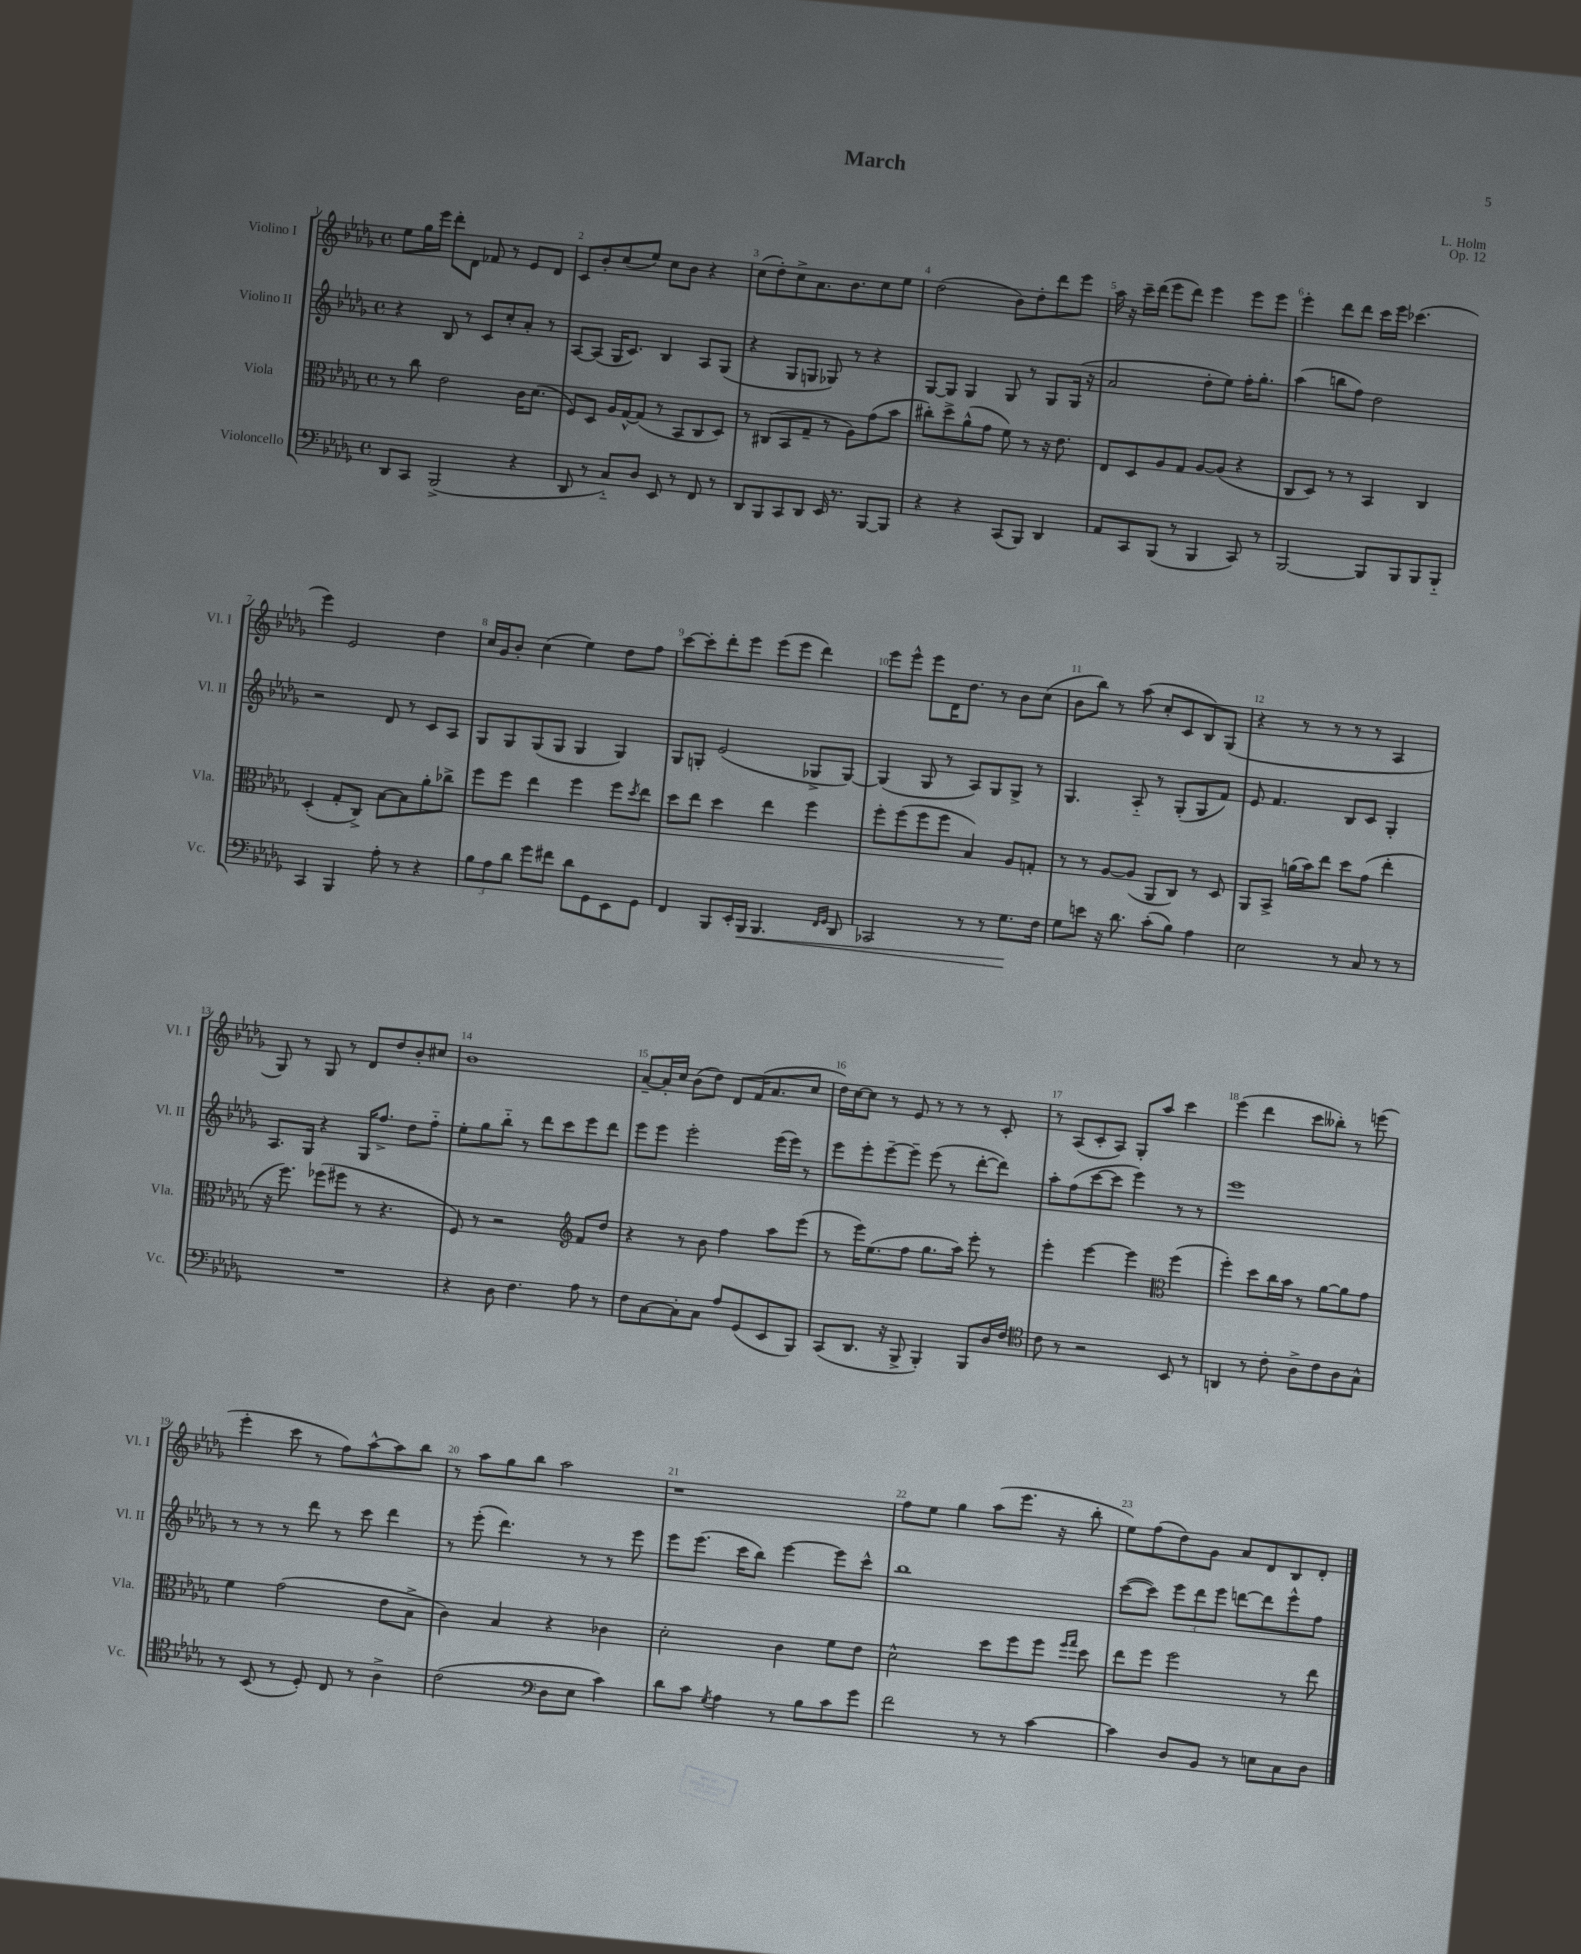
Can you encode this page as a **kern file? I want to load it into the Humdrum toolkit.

**kern	**dynam	**kern	**kern	**kern
*part4	*part4	*part3	*part2	*part1
*staff4	*staff4	*staff3	*staff2	*staff1
*I"Violoncello	*	*I"Viola	*I"Violino II	*I"Violino I
*I'Vc.	*	*I'Vla.	*I'Vl. II	*I'Vl. I
*clefF4	*	*clefC3	*clefG2	*clefG2
*k[b-e-a-d-g-]	*	*k[b-e-a-d-g-]	*k[b-e-a-d-g-]	*k[b-e-a-d-g-]
*M4/4	*	*M4/4	*M4/4	*M4/4
*met(c)	*	*met(c)	*met(c)	*met(c)
=1	=1	=1	=1	=1
8DD-/L	.	8r	4r	8ee-\L
8CC/J	.	8cc\	.	16gg-\L
.	.	.	.	16eee-\JJ
(2BBB-^/	.	2e-\	8B-/	8ddd-'\L
.	.	.	8r	8d-\J
.	.	.	8c/L	8f-X/
.	.	.	8cc'/	8r
4r	.	16c\KL	8a-'/J	8e-/L
.	.	(8.d-\J	.	.
.	.	.	8r	8d-/J
=2	=2	=2	=2	=2
8DD-/	.	8F/L)	[8A-/L	8c/L
8r	.	8D-/J	(8A-/J]	8b-'/
8C/L)	.	16A-/LL	16G-/KL	(8cc/
.	.	[16G-^^/J	8.c/J)	.
8D-/J	.	(8G-/J]	.	8ee-/J)
8EE-/	.	8r	4B-/	8cc\L
8r	.	8BB-/L	.	8b-\J
8FF/	.	8C/	8A-/L	4r
8r	.	8D-/J)	(8G-/J	.
=3	=3	=3	=3	=3
8DD-/L	.	8r	4r	(8cc\L
8BBB-/	.	(8C#X/L	.	8dd-'\)
8CC/	.	8BB-/	8G-/L	8cc^\
8DD-/J	.	8G-~/J	8Gn/J	8.a-\
16EE-/	.	8r	8G-X/)	.
8.r	.	.	.	8.b-\
.	.	8A-\L)	8r	.
[8BBB-/L	.	(8g-\	4r	8cc\
8BBB-/J]	.	8b-\J	.	8ee-\J
=4	=4	=4	=4	=4
4r	.	8cc#X'\L)	[8G-/L	(2dd-\
.	.	8dd-^\	8G-/J]	.
4r	.	(8a-^^\	4G-/	.
.	.	8g-\J	.	.
(8CC/L	.	8f\)	8G-/	8b-\L)
8BBB-/J)	.	8r	8r	8dd-'\
4DD-/	.	16r	8G-/L	8ddd-\
.	.	8.e-\	.	.
.	.	.	(16G-/Jk	8eee-\J
.	.	.	16r	.
=5	=5	=5	=5	=5
8AA-/L	.	8E-/L	2a-/	16aa-\
.	.	.	.	16r
8CC/	.	8D-/	.	16ccc~\LL
.	.	.	.	(16ddd-\JJ
(8BBB-/J	.	8A-/	.	8eee-\L
8r	.	8G-/J	.	8ddd-\J)
4BBB-/	.	[8A-/L	8dd-'\L	4eee-\
.	.	(8A-/J]	8ee-\J)	.
8CC/)	.	4r	16ff'\KL	8eee-\L
.	.	.	8.gg-'\J	.
8r	.	.	.	8eee-\J
=6	=6	=6	=6	=6
[2BBB-/	.	8C/L	(4aa-\	4eee-'\
.	.	8D-/J)	.	.
.	.	8r	8bbn\L	8ddd-\L
.	.	8r	8ff\J)	8ddd-\J
8BBB-/L]	.	4BB-/	2dd-\	16ccc\LL
.	.	.	.	16eee-\JJ
8BBB-/	.	.	.	(4.ccc-X\
8BBB-/	.	4C/	.	.
8BBB-/J	.	.	.	.
!!LO:LB:g=z
=7	=7	=7	=7	=7
4CC/	.	(4D-'/	2r	4eee-\)
4BBB-/	.	8G-'/L	.	2e-/
.	.	8C^/J)	.	.
8A-'\	.	[8B-\L	8d-/	.
8r	.	8B-\]	8r	.
4r	.	8a-'\	8c/L	4dd-\
.	.	8cc-X^\J	8A-/J	.
=8	=8	=8	=8	=8
12B-\L	.	8ff\L	8G-/L	16cc/LL
.	.	.	.	16g-/J
12A-\	.	.	.	.
.	.	8ff\J	8G-/	8b-'/J
12d-\J	.	.	.	.
8g-\L	.	4ee-\	(8G-/	(4cc\
8f#X\J	.	.	8G-/J	.
8d-\L	.	4ff\	4G-/	4ee-\)
8GG-\	.	.	.	.
8EE-\	.	8ff\L	4G-/)	8dd-\L
.	.	8qdd-/	.	.
8GG-\J	.	8ee-\J	.	8ff\J
=9	=9	=9	=9	=9
4FF/	.	8dd-\L	8G-/L	[8ccc\L
.	.	8ee-\J	8Gn'/J	8ccc'\]
8BBB-/L	.	4dd-\	(2e-/	8ddd-'\
16EE-'/L	.	.	.	8eee-\J
!	!LO:HP:b	!	!	!
16BBB-/JJ	<	.	.	.
4.BBB-/	.	4ee-\	.	(8eee-\L
.	.	.	.	8eee-\J
.	.	4ff\	8G-X^/L	4ddd-\)
16qqFF/LL	.	.	.	.
16qqGG-/JJ	.	.	.	.
8DD-/	.	.	[8G-/J)	.
=10	=10	=10	=10	=10
2CC-X/	.	8ff'\L	(4G-/]	8eee-\L
.	.	(8ff\	.	8eee-^^\J
.	.	8ff\	8G-/	8eee-\L
.	.	8ff\J	8r	16d-\K
.	.	.	.	8.dd-\J
8r	.	4B-/)	8A-/L)	.
8r	.	.	8G-/	8r
8.G-\L	.	8A-/L	8G-^/J	8b-\L
.	.	8Gn'/J	8r	(8cc\J
16F\Jk	[	.	.	.
=11	=11	=11	=11	=11
8G-\L	.	8r	4.G-/	8b-\L
8en\J	.	8r	.	8bb-\J)
16r	.	[8A-/L	.	8r
8.d-\	.	.	.	.
.	.	(8A-/J]	8A-/	(8aa-\
(8c'\L	.	8AA-/L	8r	8cc'/L
8B-\J)	.	8C/J)	(8G-'/L	8c/
4A-\	.	8r	8G-/	8B-/)
.	.	8D-/	8f/J)	(8G-/J
=12	=12	=12	=12	=12
2E-\	.	8AA-/L	8e-/	4r
.	.	8BB-^/J	4.f/	.
.	.	(16an\LL	.	8r
.	.	16b-\J)	.	.
.	.	8ee-\J	.	8r
8r	.	8dd-\L	8B-/L	8r
8C/	.	(8g-\J	8c/J	8r
8r	.	4ee-'\	4G-'/	4A-/
8r	.	.	.	.
!!LO:LB:g=z
=13	=13	=13	=13	=13
1r	.	16r	8.A-/L	8G-/)
.	.	8.ff\)	.	.
.	.	.	.	8r
.	.	.	16G-/Jk	.
.	.	(8ff-X\L	4r	8G-/
.	.	8ff#X\J	.	8r
.	.	8r	16G-/KL	8d-/L
.	.	.	8.ff^/J	.
.	.	4.r	.	8dd-/
.	.	.	8dd-\L	8b-'/
.	.	.	8ff\J	8cc#X/J
=14	=14	=14	=14	=14
4r	.	8F/)	8ee-'\L	1b-
.	.	8r	8gg-\	.
8D-\	.	2r	8bb-\J	.
4.F\	.	.	8r	.
.	.	.	8ddd-\L	.
.	.	.	8ccc\	.
*	*	*clefG2	*	*
8A-\	.	8f/L	8eee-\	.
8r	.	8dd-/J	8ddd-\J	.
=15	=15	=15	=15	=15
8F\L	.	4r	8eee-\L	[8a-~/L
[8C\	.	.	8eee-\J	16a-'/L]
.	.	.	.	16cc/JJ
8C'\]	.	8r	2eee-'\	(8b-\L
8C\J	.	8b-\	.	8dd-\J)
8A-/L	.	4ff\	.	8d-/L
(8GG-/	.	.	.	(16f/K
.	.	.	.	8.a-/
8EE-/	.	8aa-\L	(16eee-\LL	.
.	.	.	16eee-\JJ)	.
8BBB-/J)	.	(8eee-\J	8r	8cc/J
=16	=16	=16	=16	=16
(8CC/L	.	8r	8eee-\L	16dd-\LL)
.	.	.	.	[16cc\J
8.DD-/J	.	16eee-\KL)	8eee-'\	8cc\J]
.	.	(8.ee-\	.	.
.	.	.	[8eee-~\	8r
16r	.	.	.	.
8BBB-^/	.	8ff\J	8eee-~\J]	8e-/
4BBB-'/)	.	8.gg-\L	(8eee-\	8r
.	.	.	8r	8r
.	.	16aa-\Jk)	.	.
8BBB-/L	.	8eee-'\	[8ddd-'\L	8r
16D-/L	.	8r	8ddd-\J])	8c'/
16F/JJ	.	.	.	.
=17	=17	=17	=17	=17
*clefC4	*	*	*	*
8c\	.	4eee-'\	8aa-'\L	8r
8r	.	.	(8ff\	(8A-/L
2r	.	[4eee-\	[8ccc\	8c'/
.	.	.	8ccc\J]	8A-/J)
.	.	4eee-\]	4eee-\)	8G-'/L
.	.	.	.	8aa-/J
*	*	*clefC3	*	*
8BB-/	.	(4ff\	8r	4ccc\
8r	.	.	8r	.
=18	=18	=18	=18	=18
4AAn/	.	4ff'\)	1eee-	(4eee-\
8r	.	8dd-\L	.	4ddd-\
8c'\	.	16cc\L	.	.
.	.	16b-\JJ	.	.
8A-^\L	.	8r	.	8ccc\L
8c\	.	[8a-\L	.	8bb--X'\J)
8A-\	.	8a-\]	.	8r
8G-^^\J	.	8g-\J	.	(8eeen\
!!LO:LB:g=z
=19	=19	=19	=19	=19
8r	.	4f\	8r	4eee-'\
(8BB-/	.	.	8r	.
8r	.	(2g-\	8r	8ccc\
8D-'/)	.	.	8ddd-\	8r
8C/	.	.	8r	8ff\L)
8r	.	.	8ccc\	[8aa-^^\
4A-^\	.	8e-\L	4ddd-\	8aa-\]
.	.	8B-^\J	.	8bb-\J
=20	=20	=20	=20	=20
(2c\	.	4c\)	8r	8r
.	.	.	(8eee-'\	8aa-\L
.	.	4B-/	4.ddd-\)	8gg-\
.	.	.	.	8bb-\J
*clefF4	*	*	*	*
8D-\L	.	4r	.	2aa-\
8E-\J	.	.	8r	.
4c\)	.	4c-X\	8r	.
.	.	.	8eee-\	.
=21	=21	=21	=21	=21
8d-\L	.	2d-'\	8eee-\L	1r
8c\J	.	.	(8.eee-\J	.
8qG-/	.	.	.	.
4A-\	.	.	.	.
.	.	.	16ccc\KL	.
.	.	.	8bb-\J)	.
8r	.	4c\	[4eee-\	.
8B-\L	.	.	.	.
8c\	.	8f\L	8eee-\L]	.
8g-\J	.	8e-\J	8ccc^^\J	.
=22	=22	=22	=22	=22
2f\	.	2d-^^\	1bb-	8ff\L
.	.	.	.	8ee-\J
.	.	.	.	4gg-\
8r	.	8dd-\L	.	(8aa-\L
8r	.	8ff\	.	8.eee-\J
[4c\	.	8ff\J	.	.
.	.	.	.	16r
.	.	16qqff/LL	.	.
.	.	16qqgg-/JJ	.	.
.	.	8dd-\	.	8bb-'\
=23	=23	=23	=23	=23
4c\]	.	8ee-\L	([8ccc\L	8ee-\L)
.	.	8ff\J	8ccc\J])	(8ff\
8D-/L	.	2ff\	12eee-\L	8dd-\)
.	.	.	12ddd-\	.
8BB-/J	.	.	.	8g-\J
.	.	.	12eee-\J	.
8r	.	.	[8dddn\L	8a-/L
8En\L	.	.	8ddd\]	8d-/
8C\	.	8r	8eee-^^\	8B-/
8D-\J	.	8ee-\	8ff\J	8d-'/J
==	==	==	==	==
*-	*-	*-	*-	*-
